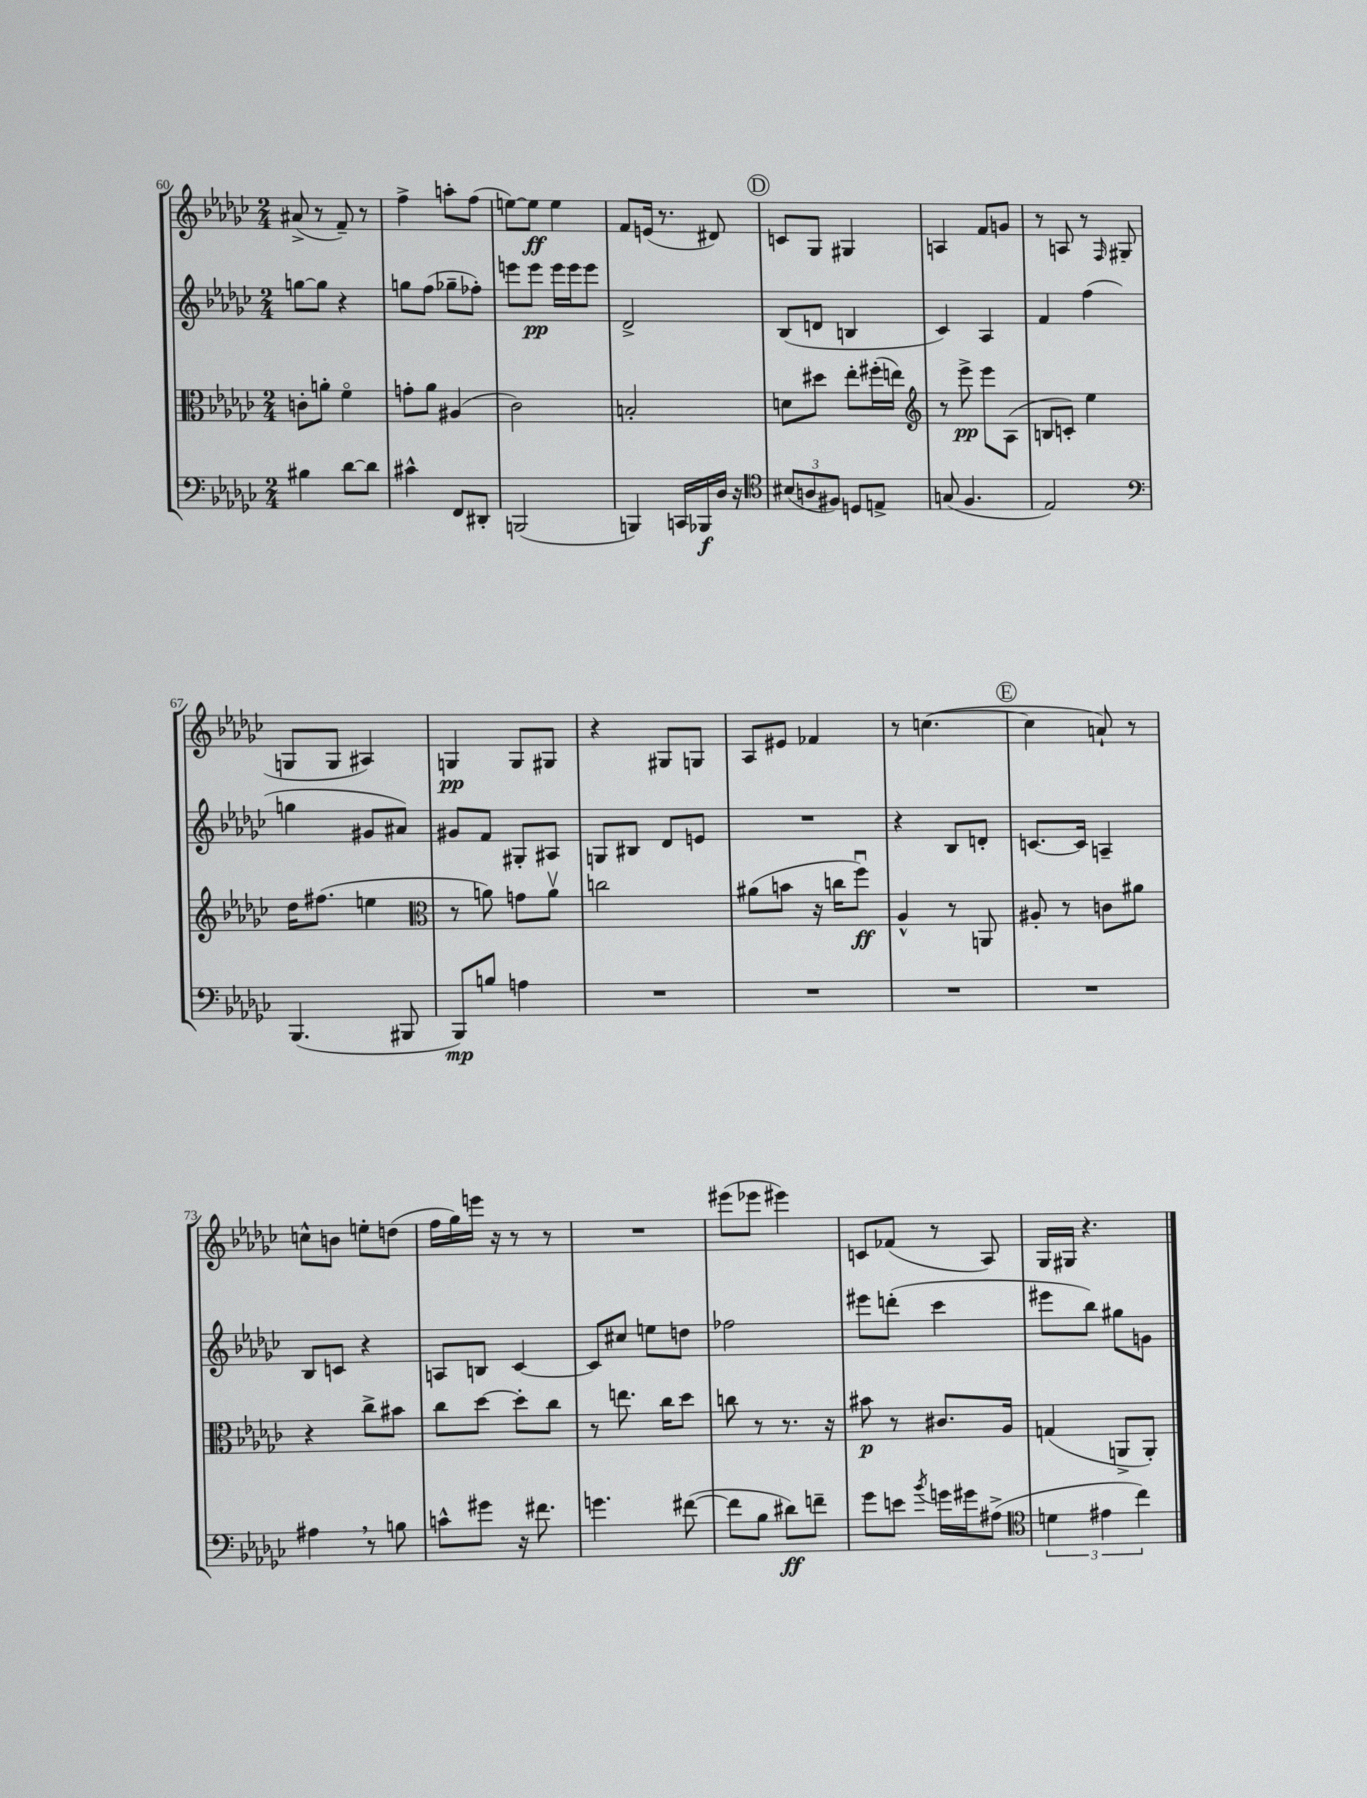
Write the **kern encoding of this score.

**kern	**dynam	**kern	**dynam	**kern	**dynam	**kern	**dynam
*part4	*part4	*part3	*part3	*part2	*part2	*part1	*part1
*staff4	*staff4	*staff3	*staff3	*staff2	*staff2	*staff1	*staff1
*clefF4	*	*clefC3	*	*clefG2	*	*clefG2	*
*k[b-e-a-d-g-c-]	*	*k[b-e-a-d-g-c-]	*	*k[b-e-a-d-g-c-]	*	*k[b-e-a-d-g-c-]	*
*M2/4	*	*M2/4	*	*M2/4	*	*M2/4	*
=60	=60	=60	=60	=60	=60	=60	=60
4B#X\	.	8cn'\L	.	[8ggn\L	.	(8a#X^/	.
.	.	8an'\J	.	8gg\J]	.	8r	.
[8d-\L	.	4f\	.	4r	.	8f~/)	.
8d-\J]	.	.	.	.	.	8r	.
=61	=61	=61	=61	=61	=61	=61	=61
4c#X^^\	.	8gn'\L	.	8ggn\L	.	4ff^\	.
.	.	8a-\J	.	(8ff\J	.	.	.
8FF/L	.	(4A#X/	.	8gg-X~\L	.	8aan'\L	.
8DD#X'/J	.	.	.	8ff-X'\J)	.	(8ff\J	.
=62	=62	=62	=62	=62	=62	=62	=62
(2BBBn/	.	2c-\)	.	8eeen\L	.	[8een\L)	.
.	.	.	.	8eee\J	pp	8ee\J]	ff
.	.	.	.	16eee\LL	.	4ee\	.
.	.	.	.	16eee\J	.	.	.
.	.	.	.	8eee\J	.	.	.
=63	=63	=63	=63	=63	=63	=63	=63
4BBBn/)	.	2Bn'/	.	2d-^/	.	8f/L	.
.	.	.	.	.	.	(16en/Jk	.
.	.	.	.	.	.	8.r	.
16CCn/LL	.	.	.	.	.	.	.
16BBB-X/	f	.	.	.	.	.	.
16D-/JJ	.	.	.	.	.	8d#X/)	.
16r	.	.	.	.	.	.	.
!!LO:REH:place=s1:t=D
=64	=64	=64	=64	=64	=64	=64	=64
*clefC4	*	*	*	*	*	*	*
(12B#X/L	.	8dn\L	.	(8B-/L	.	8cn/L	.
12An/	.	.	.	.	.	.	.
.	.	8dd#X\J	.	8dn/J	.	8G-/J	.
12F#X/J)	.	.	.	.	.	.	.
8Dn/L	.	8ee-'\L	.	4Bn/	.	4G#X/	.
8En^/J	.	(16ff#X'\L	.	.	.	.	.
.	.	16een\JJ)	.	.	.	.	.
=65	=65	=65	=65	=65	=65	=65	=65
*	*	*clefG2	*	*	*	*	*
(8Gn/	.	8r	.	4c-/)	.	4An/	.
4.F/	.	8eee-^\	pp	.	.	.	.
.	.	8eee-\L	.	4A-/	.	8f/L	.
.	.	(8A-\J	.	.	.	8gn/J	.
=66	=66	=66	=66	=66	=66	=66	=66
2E-/)	.	8Bn/L	.	4f/	.	8r	.
.	.	8cn'/J)	.	.	.	8An/	.
.	.	4ee-\	.	(4ff\	.	8r	.
.	.	.	.	.	.	16qqF/	.
.	.	.	.	.	.	(8G#X/	.
!!LO:LB:g=z
=67	=67	=67	=67	=67	=67	=67	=67
*clefF4	*	*	*	*	*	*	*
(4.BBB-/	.	16dd-\KL	.	4ggn\	.	8Gn/L	.
.	.	(8.ff#X\J	.	.	.	.	.
.	.	.	.	.	.	8G/J	.
.	.	4een\	.	8g#X/L	.	4A#X/)	.
8BBB#X/	.	.	.	8a#X/J)	.	.	.
=68	=68	=68	=68	=68	=68	=68	=68
*	*	*clefC3	*	*	*	*	*
8BBB-/L)	mp	8r	.	8g#X/L	.	4Gn/	pp
8Bn/J	.	8an\)	.	8f/J	.	.	.
4An\	.	8gn\L	.	8G#X'/L	.	8G/L	.
.	.	8av\J	.	8A#X/J	.	8G#X/J	.
=69	=69	=69	=69	=69	=69	=69	=69
2r	.	2ccn\	.	8Gn/L	.	4r	.
.	.	.	.	8B#X/J	.	.	.
.	.	.	.	8d-/L	.	8G#X/L	.
.	.	.	.	8en/J	.	8Gn/J	.
=70	=70	=70	=70	=70	=70	=70	=70
2r	.	(8a#X\L	.	2r	.	8A-/L	.
.	.	8bn\J	.	.	.	8e#X/J	.
.	.	16r	.	.	.	4f-X/	.
.	.	16ccn\KL	.	.	.	.	.
.	.	8ffu\J)	ff	.	.	.	.
=71	=71	=71	=71	=71	=71	=71	=71
2r	.	4A-^^/	.	4r	.	8r	.
.	.	.	.	.	.	([4.ccn\	.
.	.	8r	.	8B-/L	.	.	.
.	.	8AAn/	.	8dn'/J	.	.	.
!!LO:REH:place=s1:t=E
=72	=72	=72	=72	=72	=72	=72	=72
2r	.	8A#X'/	.	[8.cn/L	.	4cc\]	.
.	.	8r	.	.	.	.	.
.	.	.	.	16c/Jk]	.	.	.
.	.	8cn\L	.	4An~/	.	8an`/)	.
.	.	8a#X\J	.	.	.	8r	.
!!LO:LB:g=z
=73	=73	=73	=73	=73	=73	=73	=73
4A#X,\	.	4r	.	8B-/L	.	8ccn^^\L	.
.	.	.	.	8cn/J	.	8bn\J	.
8r	.	8cc-^\L	.	4r	.	8een'\L	.
8Bn\	.	8b#X\J	.	.	.	(8ddn\J	.
=74	=74	=74	=74	=74	=74	=74	=74
8cn^^\L	.	8cc-\L	.	8An/L	.	16ff\LL	.
.	.	.	.	.	.	16gg-\)	.
8g#X\J	.	[8dd-\J	.	8Bn/J	.	16eeen\JJ	.
.	.	.	.	.	.	16r	.
16r	.	8dd-'\L]	.	[4c-/	.	8r	.
8.f#X\	.	.	.	.	.	.	.
.	.	8cc-\J	.	.	.	8r	.
=75	=75	=75	=75	=75	=75	=75	=75
4.gn\	.	8r	.	8c-/L]	.	2r	.
.	.	8.een\	.	8cc#X/J	.	.	.
.	.	.	.	8een\L	.	.	.
.	.	16cc-\KL	.	.	.	.	.
([8f#X\	.	8dd-\J	.	8ddn\J	.	.	.
=76	=76	=76	=76	=76	=76	=76	=76
8f#\L]	.	8ccn\	.	2ff-X\	.	(8eee#X\L	.
8B-\J	.	8r	.	.	.	8eee-X\J	.
8d#X\L)	ff	8.r	.	.	.	4eee#X\)	.
8fn~\J	.	.	.	.	.	.	.
.	.	16r	.	.	.	.	.
=77	=77	=77	=77	=77	=77	=77	=77
8g-\L	.	8b#X\	p	8eee#X\L	.	8cn/L	.
8en\J	.	8r	.	(8dddn'\J	.	(8f-X/J	.
8qb-/	.	.	.	.	.	.	.
16gn\LL	.	8.c#X/L	.	4ccc-\	.	8r	.
16g#X\J	.	.	.	.	.	.	.
(8A#X^\J	.	.	.	.	.	8A-/)	.
.	.	16A-/Jk	.	.	.	.	.
=78	=78	=78	=78	=78	=78	=78	=78
*clefC4	*	*	*	*	*	*	*
6dn\	.	(4Gn/	.	8eee#X\L	.	16G-/LL	.
.	.	.	.	.	.	16G#X/JJ	.
.	.	.	.	8bb-\J)	.	4.r	.
6e#X\	.	.	.	.	.	.	.
.	.	8AAn^/L	.	8gg#X\L	.	.	.
6cc-\)	.	.	.	.	.	.	.
.	.	8AA'/J)	.	8gn\J	.	.	.
==	==	==	==	==	==	==	==
*-	*-	*-	*-	*-	*-	*-	*-
